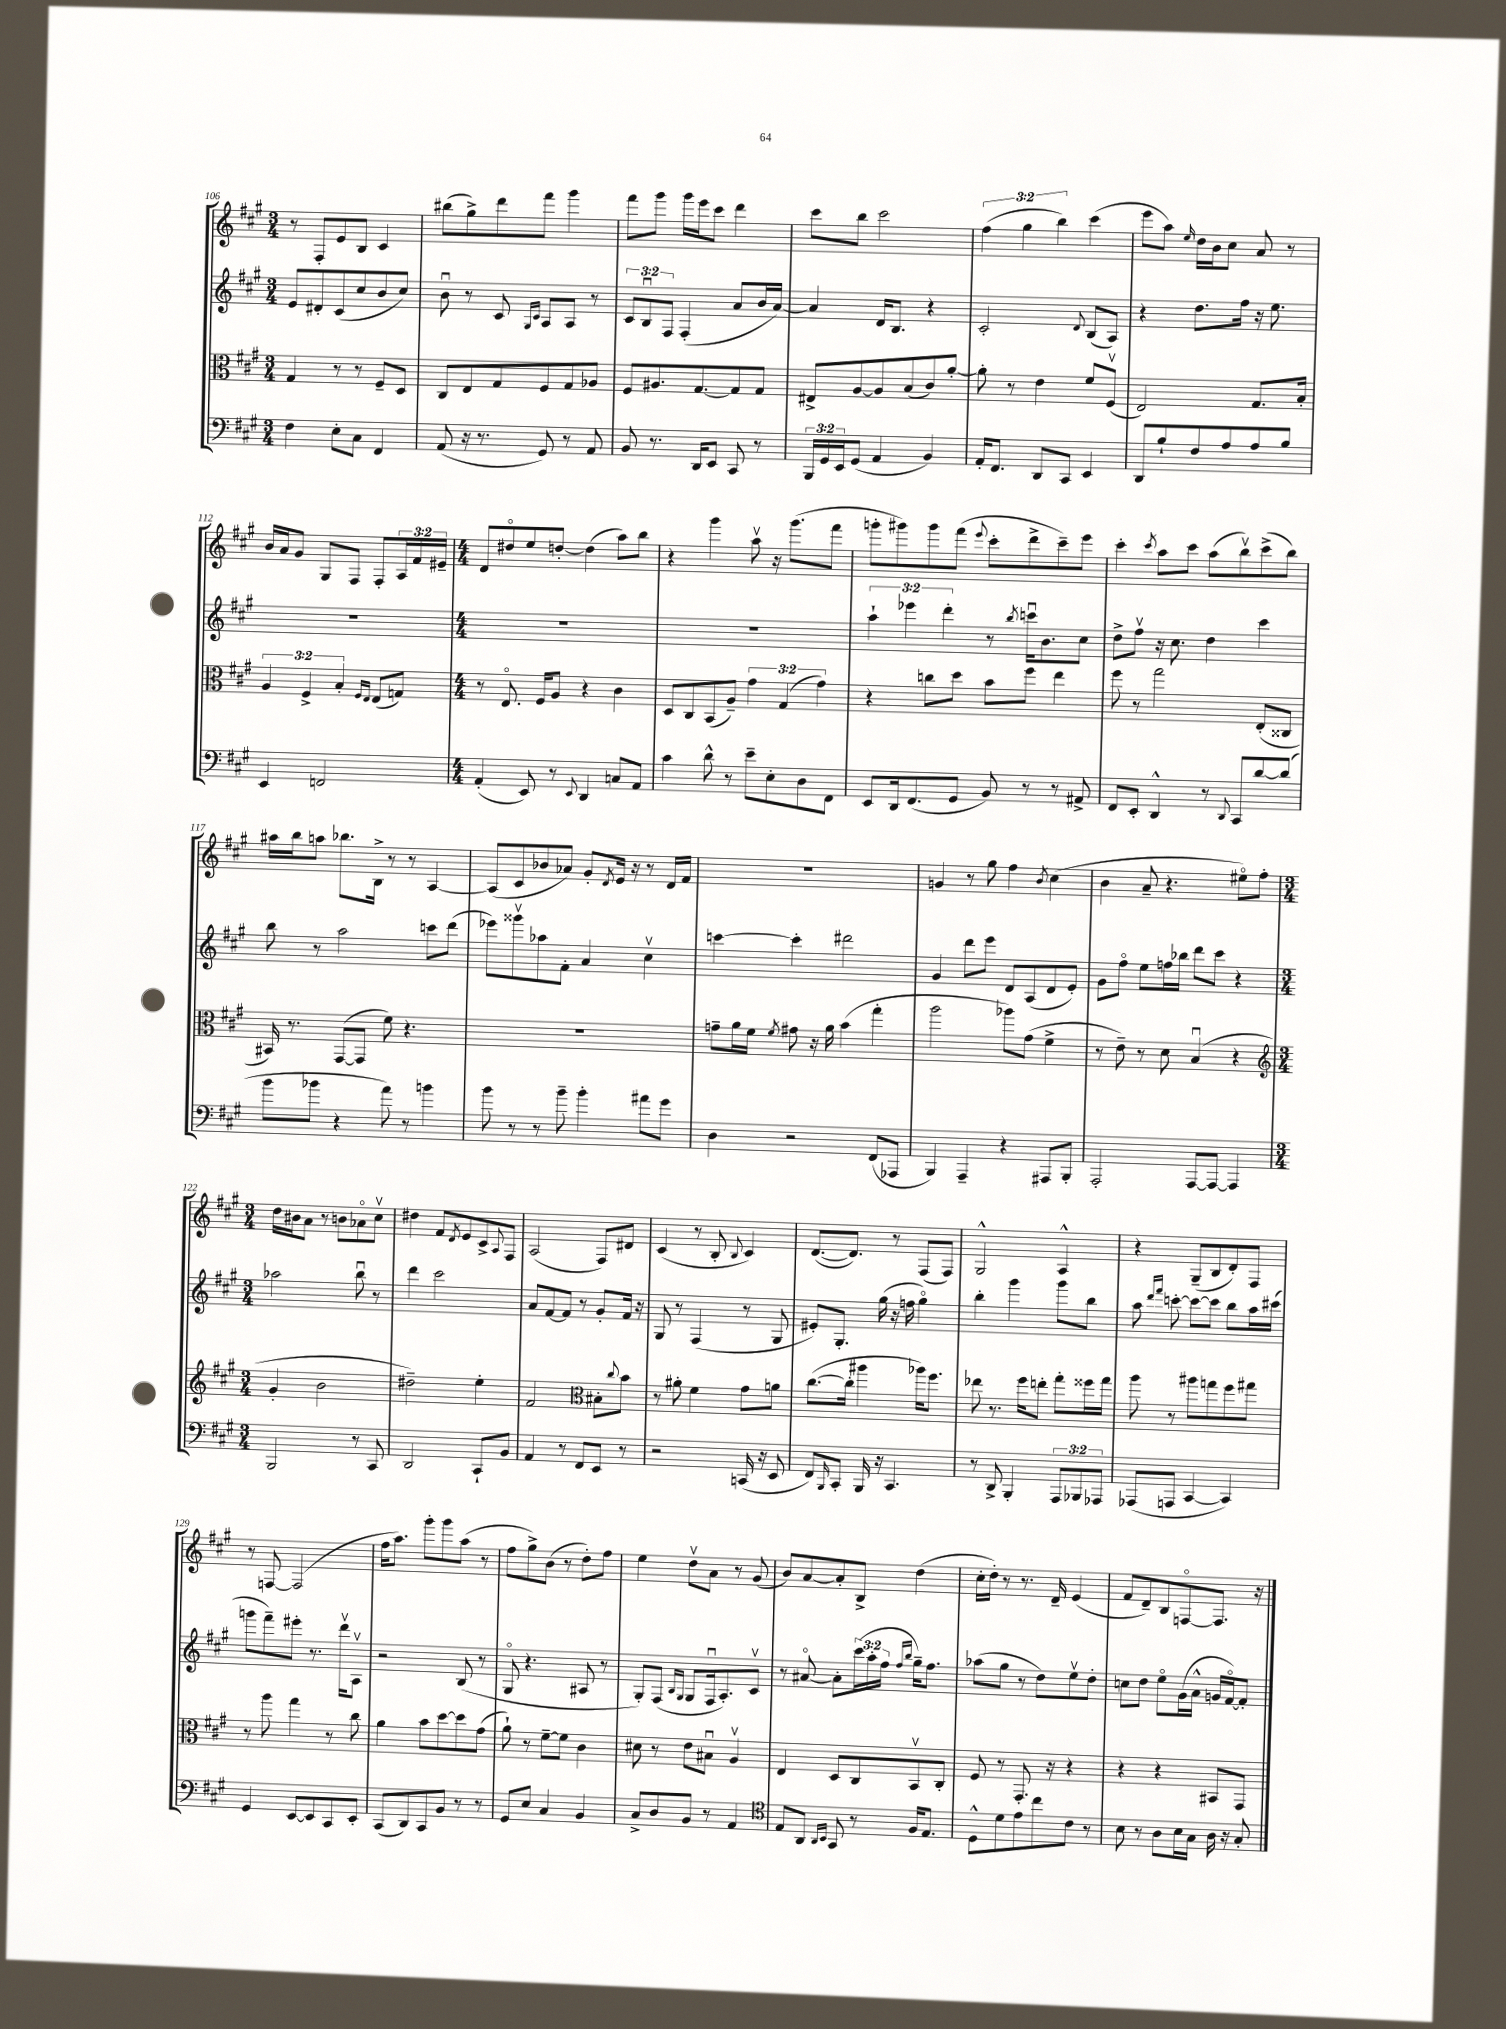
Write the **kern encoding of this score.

**kern	**kern	**kern	**kern
*staff4	*staff3	*staff2	*staff1
*clefF4	*clefC3	*clefG2	*clefG2
*k[f#c#g#]	*k[f#c#g#]	*k[f#c#g#]	*k[f#c#g#]
*M3/4	*M3/4	*M3/4	*M3/4
4F#	4G#	8e	8r
.	.	8d#'	8F#'
8E'	8r	(8c#	8e
8C#	8r	8cc#	8B
4FF#	8F#~	8b	4c#
.	8D	8cc#)	.
=	=	=	=
(8AA	8C#	8bu	(8bb#
16r	8E	8r	8gg#^)
8.r	.	.	.
.	8G#	8c#	8ddd
.	.	16qqG#	.
.	.	16qqc#	.
8GG#)	8F#	8A	8fff#
8r	8G#	8A	4ggg#
8AA	8A-	8r	.
=	=	=	=
8BB	8F#	12c#	8fff#
.	.	12Bu	.
8.r	8.A#	.	8ggg#
.	.	12F#	.
.	.	(4F#'	16ggg#
16DD	[8.G#	.	16eee
8EE	.	.	8ccc#
8CC#	8G#]	8a	4ddd
8r	8G#	16b	.
.	.	[16a)	.
=	=	=	=
24BBB	8E#^	4a]	8ccc#
24GG#	.	.	.
24EE	.	.	.
(8GG#	[8A	.	8bb
4AA	8A]	16d	2ccc#
.	.	8.B	.
.	(8B	.	.
4BB)	8c#)	4r	.
.	[8a'	.	.
=	=	=	=
16AA'	8a']	2c#'	(6ff#
8.FF#	.	.	.
.	8r	.	.
.	.	.	6gg#
8DD	4e	.	.
.	.	.	6bb)
8CC#	.	.	.
.	.	8qqd	.
4EE	8f#	(8B	(4ccc#
.	(8F#v	8A)	.
=	=	=	=
8DD	2E)	4r	8eee
8B`	.	.	8aa)
.	.	.	16qqee
8F#	.	8.dd	16dd
.	.	.	16b
8A	.	.	8cc#
.	.	16ff#	.
8A	8.G#	16r	8a
.	.	8.ee	.
8B	.	.	8r
.	16B'	.	.
=	=	=	=
4EE	6A	2.r	16b
.	.	.	16a
.	.	.	8g#
.	6F#^	.	.
2FF	.	.	8G#
.	6B'	.	.
.	.	.	8F#
.	16qqF#	.	.
.	16qqE	.	.
.	(8E	.	8F#'
.	8G)	.	24A
.	.	.	24f#
.	.	.	24e#~
=	=	=	=
*M4/4	*M4/4	*M4/4	*M4/4
(4AA'	8r	1r	8d
.	8.Eo	.	8dd#o
8EE)	.	.	8ee
.	16F#	.	.
8r	8A	.	[8dd'
8qqEE	.	.	.
4DD	4r	.	(4dd]
8C	4c#	.	8aa)
8AA	.	.	8bb
=	=	=	=
4c#	8D	1r	4r
.	8C#	.	.
8d^^	(8BB	.	4ggg#
8r	8A~)	.	.
8e~	6g#	.	8aav
8E'	.	.	16r
.	(6G#	.	.
.	.	.	(8.ggg#
8D	.	.	.
.	6g#)	.	.
8FF#	.	.	8fff#
=	=	=	=
8EE	4r	6aa`	8ggg'
16DD	.	.	8ggg#)
.	.	6eee-	.
(8.FF#	.	.	.
.	8cc	.	8ggg#
.	.	6ddd'	.
8GG#	8dd	.	(8fff#
.	.	.	8qqeee
8BB)	8b	8r	8ccc#'
.	.	8qbb	.
8r	8ff#	16cccu	8ddd^
.	.	8.b	.
8r	4ee	.	8ccc#~)
8AA#^	.	8cc#	8eee
=	=	=	=
8FF#	8ff#	8dd^	4ccc#'
8EE'	8r	8ff#v	.
.	.	.	8qccc#
4DD^^	2gg#	16r	8aa
.	.	8.cc#	.
.	.	.	8ccc#
8r	.	4dd	(8aa
8qqDD	.	.	.
8CC#	.	.	8bbv)
[8d	(8E'	4ccc#	(8ccc#^
(8d]	8C##	.	8bb)
=	=	=	=
8b	16BB#)	8bb	16aa#
.	8.r	.	16bb
8b-	.	8r	8aa
4r	([8GG#	2aa	8.bb-
.	8GG#]	.	.
.	.	.	16B^
8a)	8f#)	.	8r
8r	4.r	.	8r
4b	.	8ccc	[4A
.	.	(8ddd	.
=	=	=	=
8b	1r	8eee-)	(8A]
8r	.	8ggg##v	8c#
8r	.	8aa-	8b-
8b~	.	8f#'	8a-)
4b'	.	4a	8g#'
.	.	.	8qd
.	.	.	16e
.	.	.	16r
8a#	.	4cc#v	8r
8g#	.	.	16d
.	.	.	16f#
=	=	=	=
4D	8g~	[4ccc	1r
.	16a	.	.
.	16f#	.	.
.	8qf#	.	.
2r	8g#	4ccc']	.
.	16r	.	.
.	16a	.	.
.	(4b	2ddd#	.
(8FF#	4gg#'	.	.
8AAA-	.	.	.
=	=	=	=
4BBB)	2aa	4g#	4g
4AAA~	.	8ddd	8r
.	.	8eee	8gg#
4r	8aa-)	8d	4ff#
.	(8g#	(8A	.
.	.	.	8qb
8AAA#	4f#^	8d	(4cc#
8BBB'	.	8e')	.
=	=	=	=
2AAA'	8r	8g#	4b
.	8e~)	8ff#o	.
.	8r	8ee	8a~
.	8d	16ff	4.r
.	.	16bb-	.
[8AAA	(4Bu	8ddd	.
8AAA_	.	8ccc#	.
4AAA]	4r	4r	8ee#o)
.	.	.	8ff#'
=	=	=	=
*	*clefG2	*	*
*M3/4	*M3/4	*M3/4	*M3/4
2BBB	4g#'	2aa-	16dd
.	.	.	16b#
.	.	.	8a
.	2b	.	8r
.	.	.	8b
8r	.	8bbu	8a-o
8CC#	.	8r	8cc#v
=	=	=	=
2DD	2dd#~)	4ddd	4dd#
.	.	2ccc#	8f#
.	.	.	8qd
.	.	.	8e
8CC#`	4ee'	.	8c#^
.	.	.	8qqA
8BB	.	.	8F#
=	=	=	=
4AA	2f#	8a	(2A
.	.	[8f#	.
8r	.	8f#]	.
8FF#	.	8r	.
*	*clefC3	*	*
8EE	8B#'	8g#'	8F#)
.	8qqcc#	.	.
8r	8b	16f#	8d#
.	.	16r	.
=	=	=	=
2r	8r	8G#	(4c#
.	8a#'	8r	.
.	4f#	(4F#	8r
.	.	.	8B'
.	.	.	8qqB
(16CC	8g#	8r	4c#)
16r	.	.	.
8EE	8a	8G#	.
=	=	=	=
8FF#)	([8.cc#	8e#')	([8.d
16qqBBB	.	.	.
8CC#'	.	8.G#'	.
.	16cc#']	.	8.d])
16BBB	4aa#	.	.
16r	.	(16gg#	.
4.CC#	.	16r	8r
.	.	16ff	.
.	16aa-)	4gg#o)	(8F#
.	8.ff#	.	.
.	.	.	8F#)
=	=	=	=
8r	8ee-	4bb'	2G#^^
8DD^	8.r	.	.
4BBB'	.	4ggg#	.
.	16ff#	.	.
.	8ee'	.	.
12AAA	8gg#'	8ggg#	4A^^
12BBB-	.	.	.
.	16ff##	8bb	.
12AAA-	.	.	.
.	16gg#	.	.
=	=	=	=
(8AAA-	8aa	8aa	4r
.	.	16qqddd	.
.	.	16qqfff#	.
8AAA	8r	[8ccc'	.
[4CC#	8aa#	8ccc_	(8G#~
.	8gg	8ccc]	8B
4CC#])	8ff#	8bb	8d')
.	8gg#	16aa	8F#
.	.	(16ccc#	.
=	=	=	=
4GG#	8r	8ggg	8r
.	8aa	8fff#~)	[8F
[8EE	4gg#	8eee#'	(2F]
8EE]	.	8.r	.
8CC#	8r	.	.
.	.	16dddv	.
8EE'	8cc#	8Av	.
=	=	=	=
(8CC#	4a	2r	16ff#
.	.	.	8.aa)
8DD)	.	.	.
8CC#	8b	.	8ggg#'
8BB	[8dd	.	8ggg#
8r	8dd]	(8B	(8aa
8r	(8g#	8r	8r
=	=	=	=
8GG#	8a`)	8G#o	8ff#
8E	8r	4.r	8gg#^)
4C#	[8f#~	.	(8b
.	8f#]	.	8r
4BB	4c#	8A#	8dd')
.	.	8r	8ff#
=	=	=	=
8C#^	8d#	8G#')	4ee
8D	8r	(8F#	.
.	.	16qqB	.
.	.	16qqG#	.
8BB	8e	8G#	8ddv
8r	8B#u	16F#u	8a
.	.	8.A')	.
4AA	4Av	.	8r
.	.	8c#v	(8g#
=	=	=	=
*clefC4	*	*	*
8E	4E	8r	8b)
8AA	.	[8a#o	[8a
16qqAA	.	.	.
16qqBB	.	.	.
8GG#	8D	8a#']	8a']
8r	8C#	(24ccc#	8B^
.	.	24aa'	.
.	.	24ff#	.
.	.	16qqff#	.
.	.	16qqbb	.
16F#	8BBv	16gg#~)	(4dd
8.E	.	8.ff#	.
.	8C#'	.	.
=	=	=	=
8D^^	8F#	(8aa-	16cc#'
.	.	.	16dd')
8d	8r	8gg#	8r
8e	8.GG#'	8r	8.r
8cc#	.	8dd)	.
.	16r	.	16d~
8c#	4r	8eev	(4e
8r	.	8dd'	.
=	=	=	=
8B	4r	8cc	8f#
8r	.	8dd	8d~)
8A	4r	8eeo	8B
16B	.	(16g#	[8Fo
16G#	.	16a^^	.
16A	8BB#	16g	8.F]
16r	.	[16f#o)	.
8G#'	8GG#	8f#']	.
.	.	.	16r
==	==	==	==
*-	*-	*-	*-
